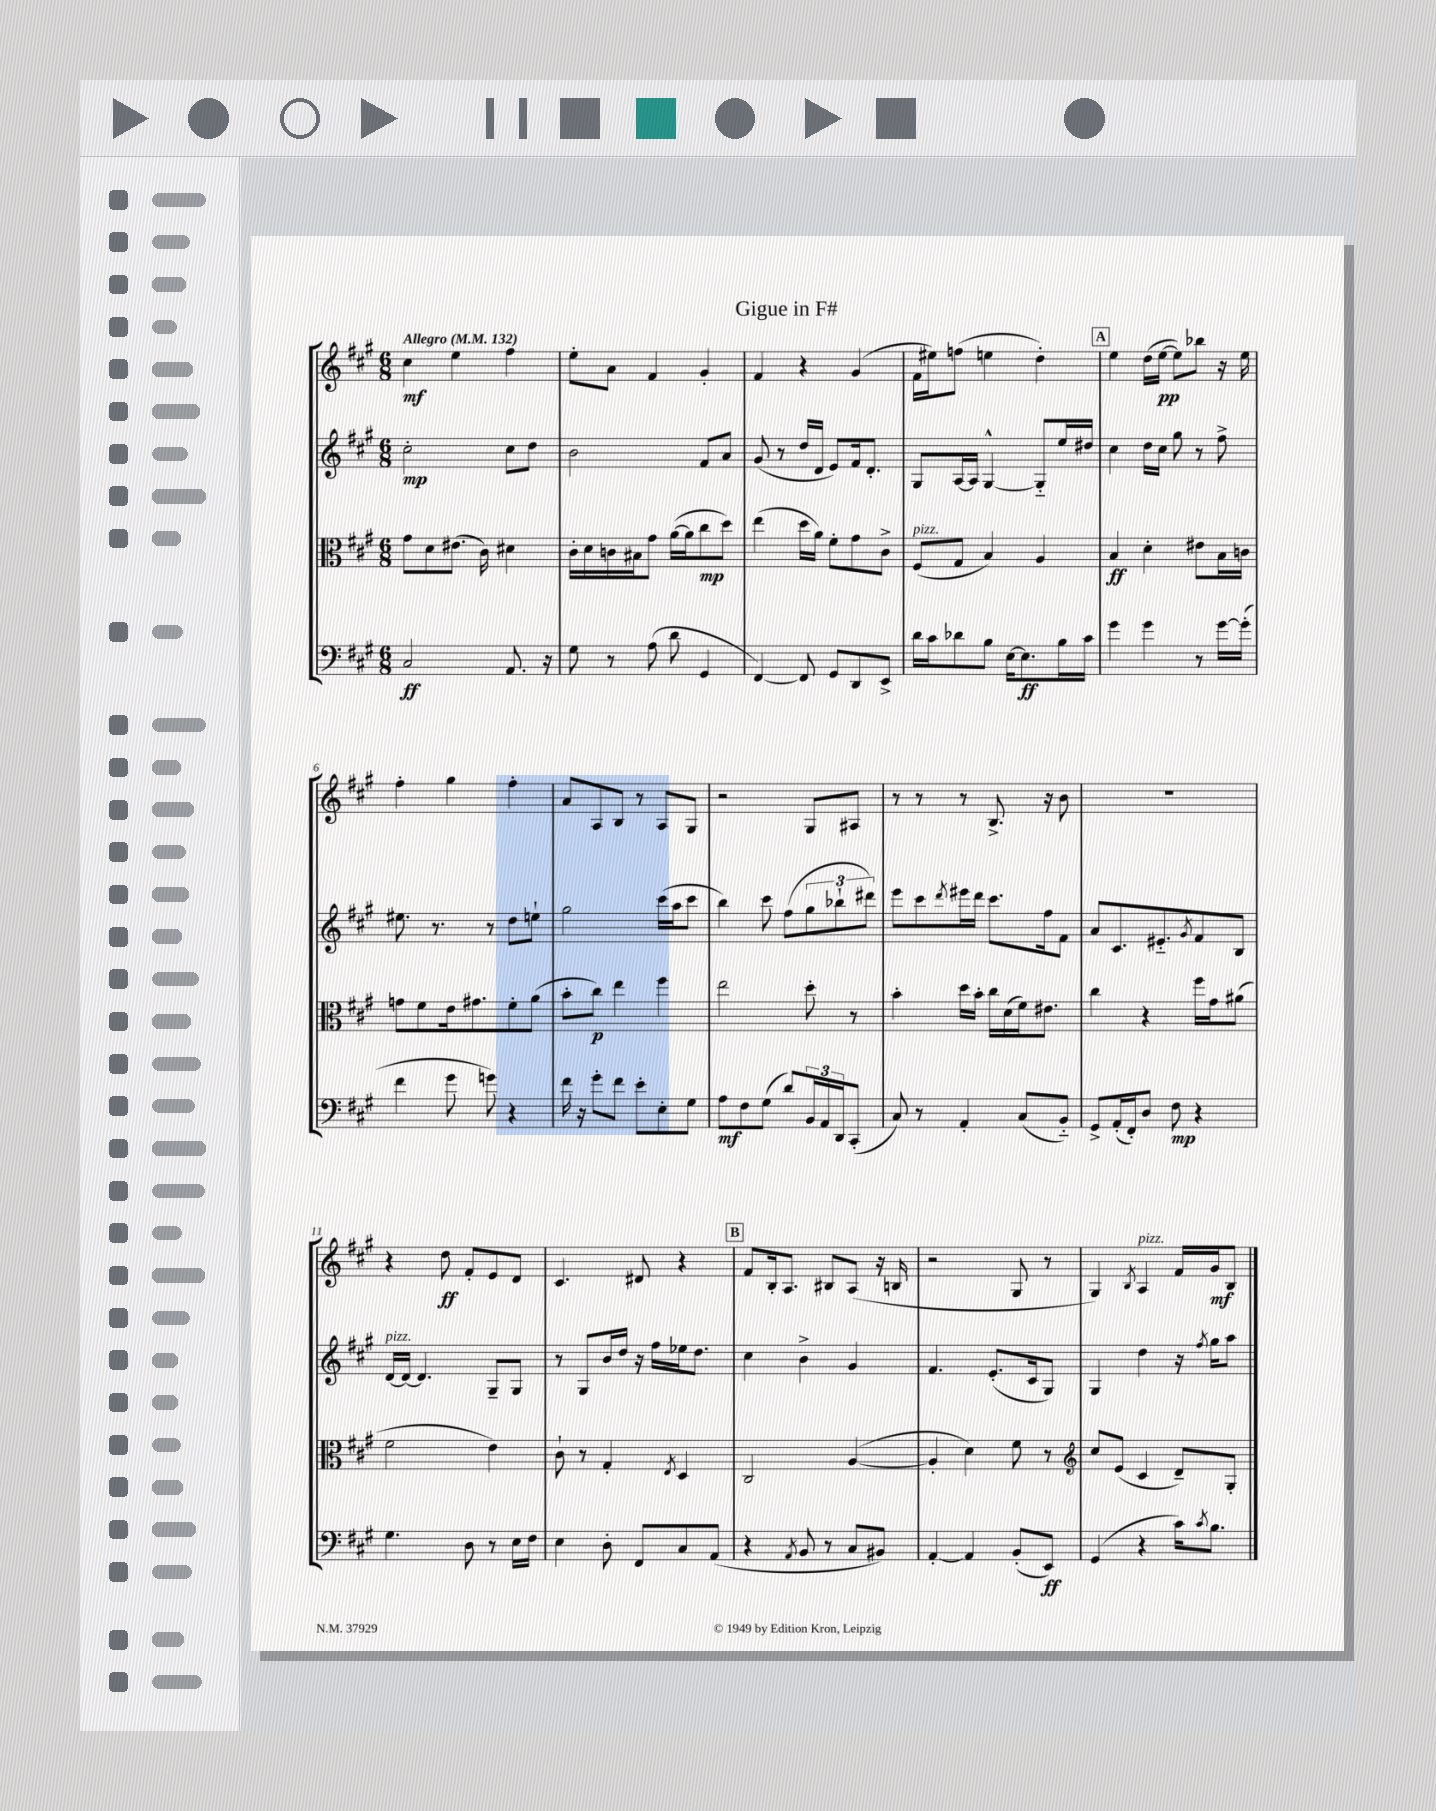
\header { title = "Gigue in F#" }
<<
\new StaffGroup <<
\new Staff = "s0" {
    \clef treble \key a \major \numericTimeSignature \time 6/8 \tempo "Allegro" 4 = 132
    cis''4\mf e''4 fis''4 |
    e''8-. a'8 fis'4 gis'4-. |
    fis'4 r4 gis'4( |
    fis'16 eis''16) f''8( e''4 d''4-.) |
    \mark \markup { \box "A" } e''4 d''16( e''16~\pp e''8) bes''8 r16 e''16 |
    fis''4-. gis''4 fis''4-. |
    a'8 a8 b8 r8 a8 gis8 |
    r2 gis8 ais8 |
    r8 r8 r8 b8.-> r16 b'8 |
    R2. |
    r4 d''8\ff fis'8-. e'8 d'8 |
    cis'4. dis'8 r4 |
    \mark \markup { \box "B" } fis'8 b16-. a8. bis8 a8( r16 b16 |
    r2 gis8 r8 |
    gis4) \acciaccatura { b8 } a4^\markup { \italic "pizz." } fis'16 gis'16\mf b8 \bar "|." |
}
\new Staff = "s1" {
    \clef treble \key a \major \numericTimeSignature \time 6/8
    cis''2-.\mp cis''8 d''8 |
    b'2 fis'8 a'8 |
    gis'8( r8 d''16 d'16 e'8) fis'16 d'8.-. |
    gis8 a16~ a16 gis4~-^ gis8-_ e''16 dis''16 |
    \mark \markup { \box "A" } cis''4 d''16 cis''16 gis''8 r8 fis''8-> |
    eis''8. r8. r8 d''8 e''8-! |
    gis''2 cis'''16( a''16 cis'''8 |
    b''4) cis'''8 fis''8( \tuplet 3/2 { gis''8 bes''8-! dis'''8) } |
    e'''8 cis'''8 \acciaccatura { d'''8 } eis'''16 d'''16 cis'''8. fis''16 fis'8 |
    a'8 cis'8. eis'8.-_ \acciaccatura { gis'8 } fis'8 b8 |
    d'16~^\markup { \italic "pizz." } d'16~ d'4. gis8-- gis8 |
    r8 gis8 b'16 d''16 r16 fis''16 ees''16 d''8. |
    \mark \markup { \box "B" } cis''4 b'4-> gis'4 |
    fis'4. e'8.-.( cis'16 gis8) |
    gis4 d''4 r16 \acciaccatura { fis''8 } gis''16 a''8 \bar "|." |
}
\new Staff = "s2" {
    \clef alto \key a \major \numericTimeSignature \time 6/8
    gis'8 d'8 eis'8.( cis'16) dis'4 |
    cis'16-. d'16 c'16 bis16 gis'8 a'16~( a'16 cis''8\mp d''8) |
    e''4( d''16 a'16) fis'8-. gis'8 cis'8-> |
    fis8^\markup { \italic "pizz." }( gis8 b4) a4 |
    \mark \markup { \box "A" } b4\ff d'4-. eis'8 b16 c'16 |
    g'8 fis'8 e'16 gis'8. fis'8-. a'8( |
    b'8-. cis''8\p) e''4 fis''4 |
    e''2 d''8-. r8 |
    b'4-. d''16 b'16-. cis''16 d'16( fis'16) eis'8. |
    cis''4 r4 fis''16 gis'16 ais'8( |
    fis'2 e'4) |
    cis'8-! r8 gis4-. \acciaccatura { e8 } d4 |
    \mark \markup { \box "B" } cis2 a4~( |
    a4-. d'4) fis'8 r8 |
    \clef treble cis''8 e'8( cis'4 d'8--) gis8-. \bar "|." |
}
\new Staff = "s3" {
    \clef bass \key a \major \numericTimeSignature \time 6/8
    cis2\ff a,8. r16 |
    gis8 r8 a8( d'8 gis,4 |
    fis,4~) fis,8 gis,8 d,8 e,8-> |
    d'16 cis'16 des'8 b8 e16~ e8.\ff b16 cis'16 |
    \mark \markup { \box "A" } gis'4 gis'4 r8 gis'16~ gis'16-.( |
    fis'4 gis'8 g'8) r4 |
    fis'16 r16 gis'8-. fis'8 e'8-. e8-. gis8 |
    a8\mf fis8 gis8( d'8) \tuplet 3/2 { b,16 a,16 d,16 } cis,8-.( |
    cis8) r8 a,4-. cis8( b,8-_) |
    gis,8-> a,16-.( fis,16-.) d8 fis8\mp r4 |
    gis4. d8 r8 e16 fis16 |
    e4 d8-. fis,8 cis8 a,8( |
    \mark \markup { \box "B" } r4 \acciaccatura { a,8 } b,8 r8 cis8 bis,8) |
    a,4~-. a,4 b,8-.( e,8\ff) |
    gis,4( r4 cis'16) \acciaccatura { cis'8 } b8. \bar "|." |
}
>>
>>
